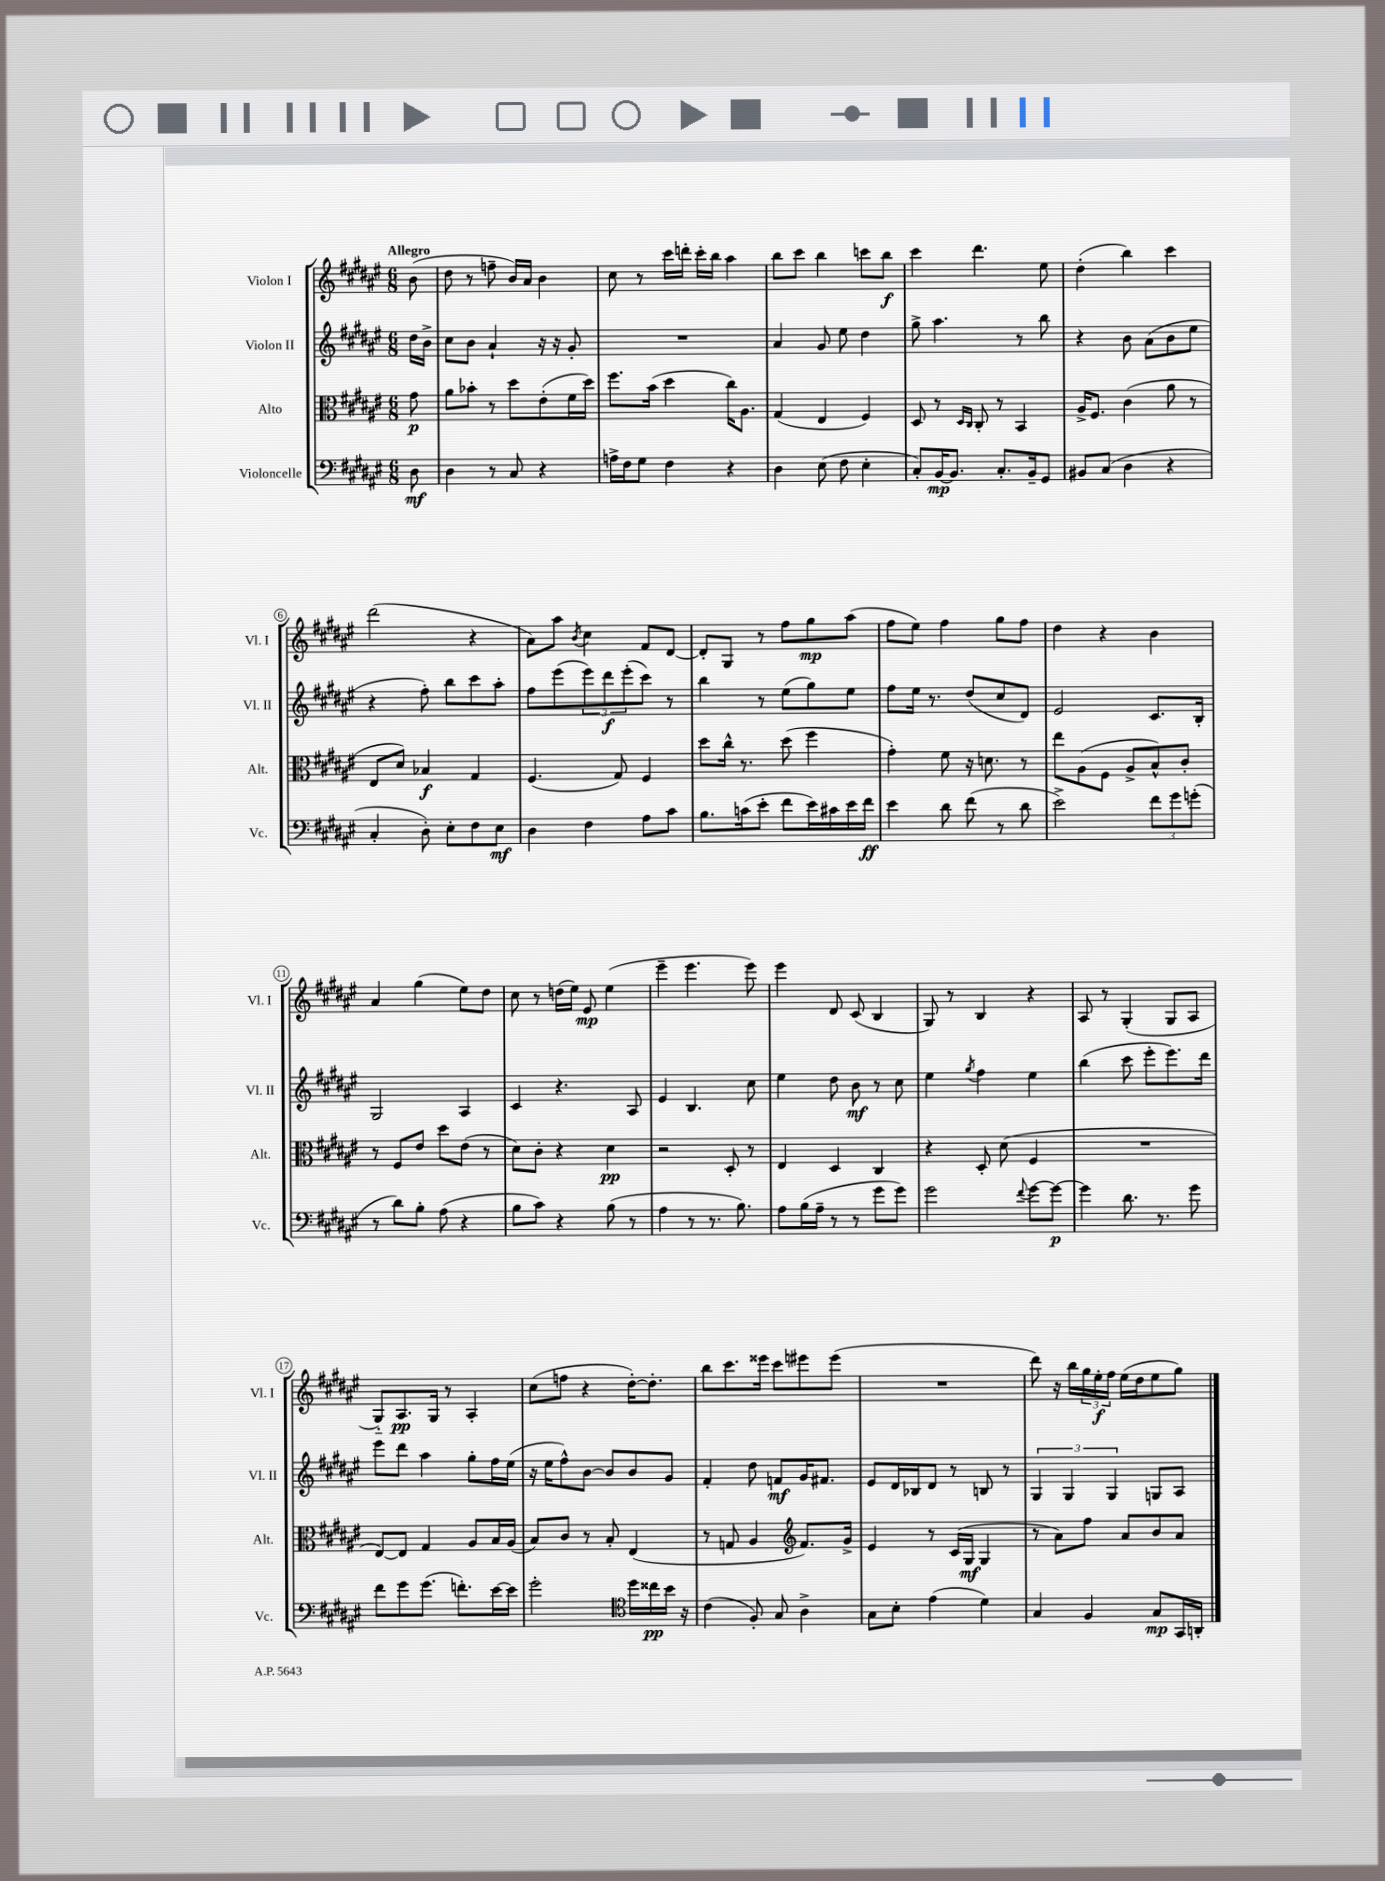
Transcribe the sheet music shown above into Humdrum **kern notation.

**kern	**dynam	**kern	**dynam	**kern	**dynam	**kern	**dynam
*part4	*part4	*part3	*part3	*part2	*part2	*part1	*part1
*staff4	*staff4	*staff3	*staff3	*staff2	*staff2	*staff1	*staff1
*I"Violoncelle	*	*I"Alto	*	*I"Violon II	*	*I"Violon I	*
*I'Vc.	*	*I'Alt.	*	*I'Vl. II	*	*I'Vl. I	*
*clefF4	*	*clefC3	*	*clefG2	*	*clefG2	*
*k[f#c#g#d#a#e#]	*	*k[f#c#g#d#a#e#]	*	*k[f#c#g#d#a#e#]	*	*k[f#c#g#d#a#e#]	*
*M6/8	*	*M6/8	*	*M6/8	*	*M6/8	*
=	=	=	=	=	=	=	=
!	!	!	!	!	!	!LO:TX:a:B:t=Allegro	!
8D#\	mf	8g#\	p	16dd#\LL	.	(8b\	.
.	.	.	.	16b^\JJ	.	.	.
=1	=1	=1	=1	=1	=1	=1	=1
4D#\	.	8a#\L	.	8cc#\L	.	8dd#\	.
.	.	8b-X'\J	.	8b\J	.	8r	.
8r	.	8r	.	4a#`/	.	8ffn~\	.
8C#/	.	8dd#\L	.	.	.	16b/LL)	.
.	.	.	.	.	.	16a#/JJ	.
4r	.	(8e#'\	.	16r	.	4b\	.
.	.	.	.	16r	.	.	.
.	.	16f#\L	.	8g#'/	.	.	.
.	.	16dd#\JJ)	.	.	.	.	.
=2	=2	=2	=2	=2	=2	=2	=2
16An^\LL	.	8.ff#\L	.	2.r	.	8cc#\	.
16F#\J	.	.	.	.	.	.	.
8G#\J	.	.	.	.	.	8r	.
.	.	(16b\Jk	.	.	.	.	.
4F#\	.	4dd#\	.	.	.	16ccc#\LL	.
.	.	.	.	.	.	16dddn'\JJ	.
.	.	.	.	.	.	16ccc#'\LL	.
.	.	.	.	.	.	16bb\JJ	.
4r	.	16cc#\KL)	.	.	.	4aa#\	.
.	.	8.A#\J	.	.	.	.	.
=3	=3	=3	=3	=3	=3	=3	=3
4D#\	.	(4G#/	.	4a#/	.	8bb\L	.
.	.	.	.	.	.	8ccc#\J	.
(8E#\	.	4E#/	.	8g#/	.	4bb\	.
8F#\	.	.	.	8ee#\	.	.	.
4E#'\	.	4F#/)	.	4dd#\	.	8cccn\L	.
.	.	.	.	.	.	8bb\J	f
=4	=4	=4	=4	=4	=4	=4	=4
8C#'/L)	.	8D#/	.	8gg#^\	.	4ccc#\	.
[16BB/K	mp	8r	.	4.aa#\	.	.	.
8.BB/J]	.	.	.	.	.	.	.
.	.	16qqD#/LL	.	.	.	.	.
.	.	16qqC#/JJ	.	.	.	.	.
.	.	8C#'/	.	.	.	4.ddd#\	.
8.C#'/L	.	8r	.	.	.	.	.
.	.	4BB/	.	8r	.	.	.
16BB~/k	.	.	.	.	.	.	.
8GG#/J	.	.	.	8bb\	.	8ee#\	.
=5	=5	=5	=5	=5	=5	=5	=5
8BB#X/L	.	16A#^/KL	.	4r	.	(4dd#'\	.
.	.	8.F#/J	.	.	.	.	.
(8C#/J	.	.	.	.	.	.	.
4D#\	.	(4c#\	.	8b\	.	4bb\)	.
.	.	.	.	(8a#\L	.	.	.
4r	.	8a#\	.	8b\	.	4ccc#\	.
.	.	8r	.	8ee#\J	.	.	.
!!LO:LB:g=z
=6	=6	=6	=6	=6	=6	=6	=6
4C#'/	.	8E#/L	.	4r	.	(2ddd#\	.
.	.	8d#/J)	.	.	.	.	.
8D#'\)	.	4B-X/	f	8ff#'\)	.	.	.
8E#'\L	.	.	.	8bb\L	.	.	.
8F#\	.	4G#/	.	8ccc#\	.	4r	.
8E#\J	mf	.	.	8aa#'\J	.	.	.
=7	=7	=7	=7	=7	=7	=7	=7
4D#\	.	(4.F#/	.	8ff#\L	.	8a#\L)	.
.	.	.	.	(8eee#\	.	8aa#\J	.
.	.	.	.	.	.	8qb/	.
4F#\	.	.	.	12eee#\)	.	4cc#\	.
.	.	.	.	12ddd#\	f	.	.
.	.	8G#/)	.	.	.	.	.
.	.	.	.	(12eee#'\	.	.	.
8A#\L	.	4F#/	.	8ccc#\J)	.	8f#/L	.
8c#\J	.	.	.	8r	.	[8d#/J	.
=8	=8	=8	=8	=8	=8	=8	=8
8.B\L	.	8dd#\L	.	4bb\	.	8d#'/L]	.
.	.	16cc#^^\Jk	.	.	.	8G#/J	.
(16cn\k	.	8.r	.	.	.	.	.
8e#'\J	.	.	.	8r	.	8r	.
8f#\L	.	(8dd#\	.	(8ee#\L	.	8ff#\L	.
16e#\L)	.	4ff#\	.	8gg#\)	.	8gg#\	mp
16c#X\	.	.	.	.	.	.	.
16e#\	.	.	.	8ee#\J	.	(8aa#\J	.
16f#\JJ	ff	.	.	.	.	.	.
=9	=9	=9	=9	=9	=9	=9	=9
4e#\	.	4g#'\)	.	8ff#\L	.	8ff#\L	.
.	.	.	.	16ee#\Jk	.	8ee#\J)	.
.	.	.	.	8.r	.	.	.
8d#\	.	8f#\	.	.	.	4ff#\	.
(8f#\	.	16r	.	(8dd#/L	.	.	.
.	.	8.dn\	.	.	.	.	.
8r	.	.	.	8cc#/	.	8gg#\L	.
8d#\	.	8r	.	8d#/J)	.	8ff#\J	.
=10	=10	=10	=10	=10	=10	=10	=10
2e#^\)	.	8ee#\L	.	2e#/	.	4dd#\	.
.	.	(8A#\	.	.	.	.	.
.	.	8F#\J	.	.	.	4r	.
.	.	8A#^/L	.	.	.	.	.
12f#\L	.	8B^^/)	.	8.c#/L	.	4b\	.
12g#\	.	.	.	.	.	.	.
.	.	8c#'/J	.	.	.	.	.
(12gn'\J	.	.	.	.	.	.	.
.	.	.	.	16B'/Jk	.	.	.
!!LO:LB:g=z
=11	=11	=11	=11	=11	=11	=11	=11
8r	.	8r	.	2G#/	.	4a#/	.
8d#\L)	.	8F#/L	.	.	.	.	.
8B'\J	.	8e#/J	.	.	.	(4gg#\	.
(8A#\	.	8dd#\L	.	.	.	.	.
4r	.	(8e#\J	.	4A#/	.	8ee#\L)	.
.	.	8r	.	.	.	8dd#\J	.
=12	=12	=12	=12	=12	=12	=12	=12
8B\L	.	8d#\L)	.	4c#/	.	8cc#\	.
8c#\J)	.	8c#'\J	.	.	.	8r	.
4r	.	4r	.	4.r	.	(16ddn\LL	.
.	.	.	.	.	.	16ee#\JJ)	.
.	.	.	.	.	.	8e#/	mp
(8B\	.	4d#\	pp	.	.	(4ee#\	.
8r	.	.	.	8A#/	.	.	.
=13	=13	=13	=13	=13	=13	=13	=13
4A#\	.	2r	.	4e#/	.	4eee#~\	.
8r	.	.	.	4.B/	.	4.eee#\	.
8.r	.	.	.	.	.	.	.
.	.	8D#'/	.	.	.	.	.
8.B\)	.	.	.	.	.	.	.
.	.	8r	.	8cc#\	.	8eee#\)	.
=14	=14	=14	=14	=14	=14	=14	=14
8A#\L	.	4E#/	.	4ee#\	.	4eee#\	.
(16B\L	.	.	.	.	.	.	.
16A#~\JJ	.	.	.	.	.	.	.
8r	.	4D#/	.	8dd#\	.	8d#/	.
8r	.	.	.	8b\	mf	(8c#/	.
8g#\L	.	4C#/	.	8r	.	4B/	.
8g#\J)	.	.	.	8cc#\	.	.	.
=15	=15	=15	=15	=15	=15	=15	=15
2g#\	.	4r	.	4ee#\	.	8G#/)	.
.	.	.	.	.	.	8r	.
.	.	.	.	8qgg#/	.	.	.
.	.	8D#'/	.	4ff#\	.	4B/	.
.	.	(8d#\	.	.	.	.	.
8qqf#/	.	.	.	.	.	.	.
[8g#\L	.	4F#/	.	4ee#\	.	4r	.
8g#\J_	p	.	.	.	.	.	.
=16	=16	=16	=16	=16	=16	=16	=16
4g#\]	.	2.r	.	(4bb\	.	8A#/	.
.	.	.	.	.	.	8r	.
8.d#\	.	.	.	8ccc#\	.	(4G#'/	.
.	.	.	.	8eee#'\L	.	.	.
8.r	.	.	.	.	.	.	.
.	.	.	.	8.eee#\)	.	8G#/L	.
8g#\	.	.	.	.	.	8A#/J	.
.	.	.	.	16ddd#\Jk	.	.	.
!!LO:LB:g=z
=17	=17	=17	=17	=17	=17	=17	=17
8f#\L	.	[8E#/L)	.	8eee#\L	.	8G#/L)	.
8g#\	.	8E#/J]	.	8ddd#\J	.	8.A#/	pp
(8.g#\J	.	4G#/	.	4aa#\	.	.	.
.	.	.	.	.	.	16G#/Jk	.
.	.	.	.	.	.	8r	.
8.fn'\L)	.	.	.	.	.	.	.
.	.	8A#/L	.	8gg#'\L	.	4A#'/	.
[16e#\L	.	16B/L	.	16ff#\L	.	.	.
16e#\JJ]	.	(16A#/JJ	.	(16ee#\JJ	.	.	.
=18	=18	=18	=18	=18	=18	=18	=18
2g#'\	.	8B/L)	.	16r	.	(8cc#\L	.
.	.	.	.	16ee#\KL	.	.	.
.	.	8c#/J	.	8ff#^^\)	.	8ffn\J	.
.	.	8r	.	[8b\J	.	4r	.
.	.	8B'/	.	8b/L]	.	.	.
*clefC4	*	*	*	*	*	*	*
16dd#\LL	.	(4E#/	.	8b/	.	[16dd#'\KL)	.
16cc##X\	pp	.	.	.	.	8.dd#'\J]	.
16b\JJ	.	.	.	8g#/J	.	.	.
16r	.	.	.	.	.	.	.
=19	=19	=19	=19	=19	=19	=19	=19
(4c#\	.	8r	.	4f#'/	.	8bb\L	.
.	.	8Gn/	.	.	.	8.ccc#\	.
8F#'/)	.	4A#/	.	8dd#\	.	.	.
.	.	.	.	.	.	16eee##X\Jk	.
8G#/	.	.	.	8fn/L	mf	8ccc#\L	.
*	*	*clefG2	*	*	*	*	*
4A#^\	.	8.f#/L)	.	16g#/K	.	8eee#X\	.
.	.	.	.	8.f#X/J	.	.	.
.	.	.	.	.	.	(8eee#\J	.
.	.	16g#^/Jk	.	.	.	.	.
=20	=20	=20	=20	=20	=20	=20	=20
8G#\L	.	4e#/	.	8e#/L	.	2.r	.
8B'\J	.	.	.	16d#/L	.	.	.
.	.	.	.	16B-X/J	.	.	.
(4e#\	.	8r	.	8d#/J	.	.	.
.	.	(16c#/LL	.	8r	.	.	.
.	.	16G#/JJ	mf	.	.	.	.
4d#\)	.	4G#/	.	8Bn/	.	.	.
.	.	.	.	8r	.	.	.
=21	=21	=21	=21	=21	=21	=21	=21
4G#/	.	8r	.	6G#/	.	8ddd#\)	.
.	.	8a#\L)	.	.	.	16r	.
.	.	.	.	6G#/	.	.	.
.	.	.	.	.	.	16bb\LL	.
4F#/	.	8ff#\J	.	.	.	24gg#\	.
.	.	.	.	.	.	24ee#'\	f
.	.	.	.	6G#/	.	24ff#\JJ	.
.	.	8a#/L	.	.	.	(16ee#\LL	.
.	.	.	.	.	.	16dd#\J	.
8G#/L	mp	8b/	.	8Gn/L	.	8ee#\	.
16GG#/L	.	8a#/J	.	8A#/J	.	8gg#\J)	.
16AAn'/JJ	.	.	.	.	.	.	.
==	==	==	==	==	==	==	==
*-	*-	*-	*-	*-	*-	*-	*-
